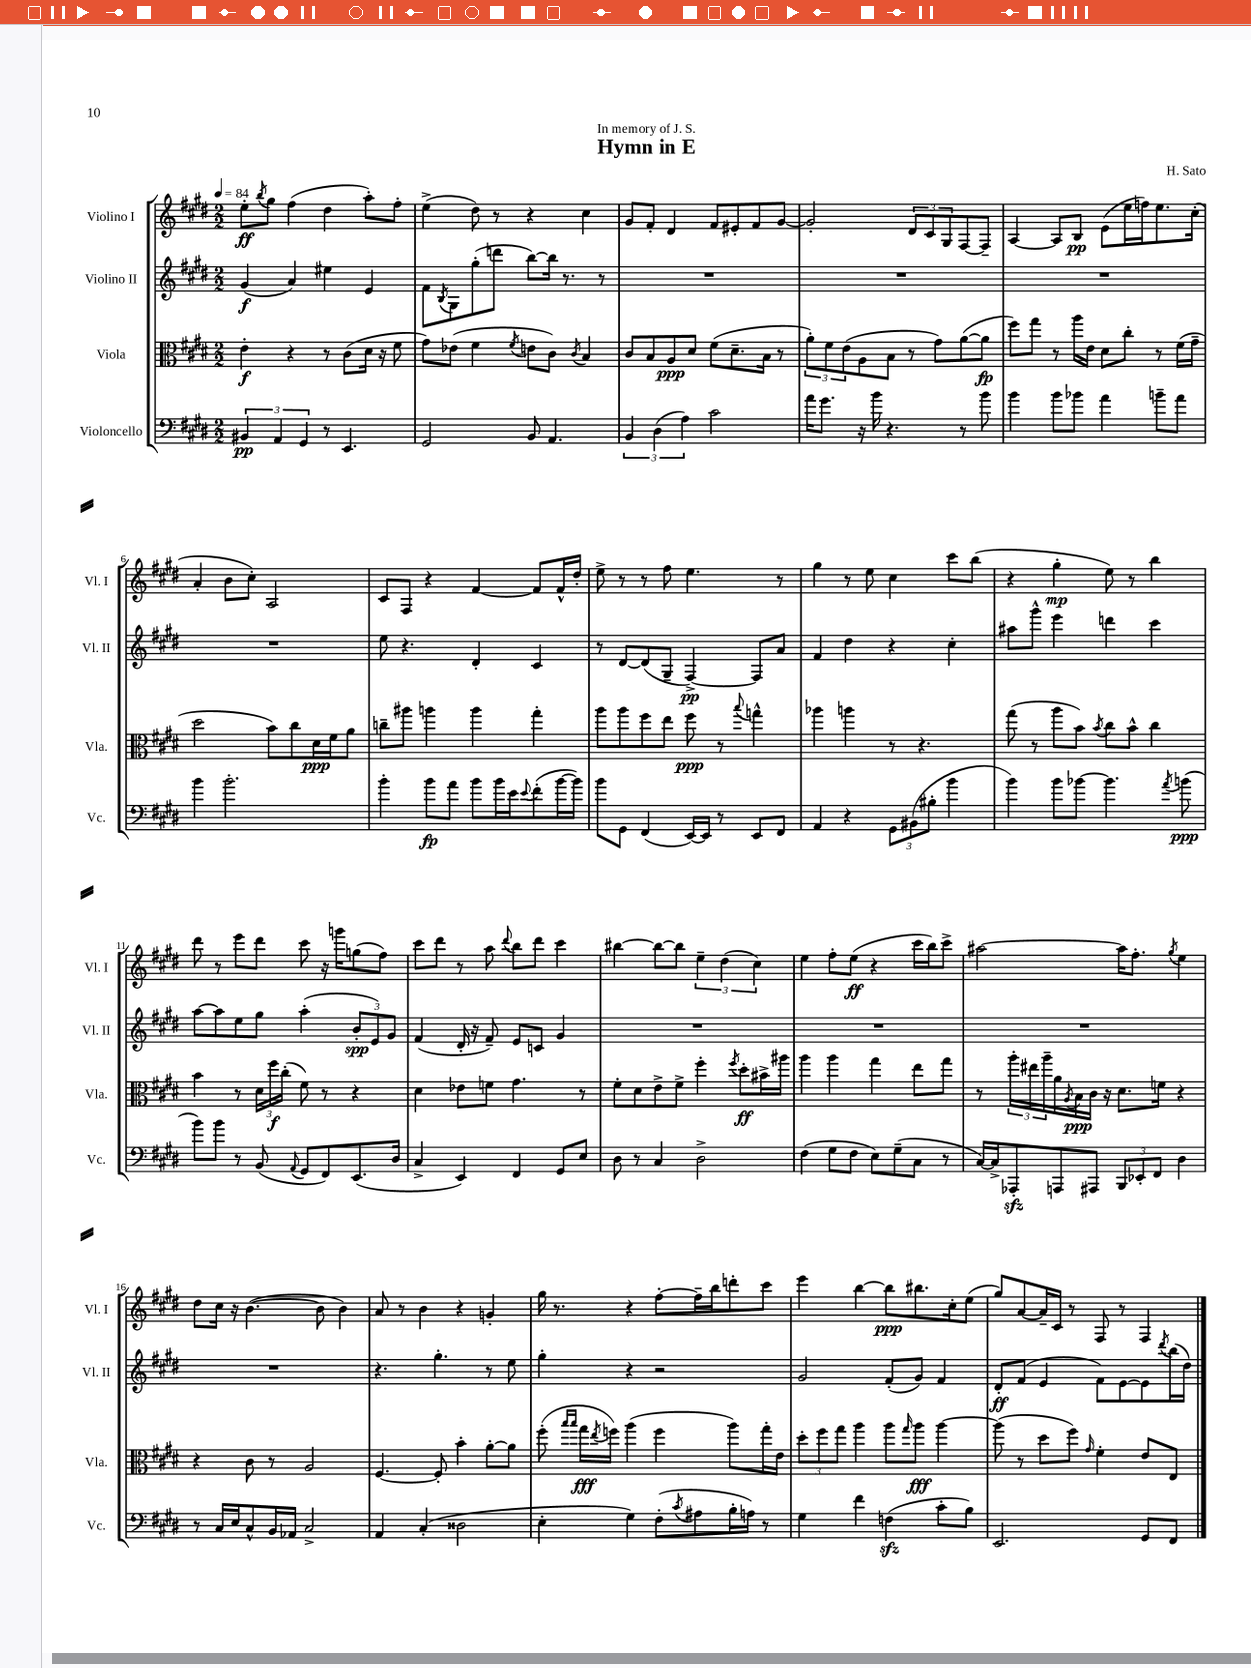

**kern	**dynam	**kern	**dynam	**kern	**dynam	**kern	**dynam
*part4	*part4	*part3	*part3	*part2	*part2	*part1	*part1
*staff4	*staff4	*staff3	*staff3	*staff2	*staff2	*staff1	*staff1
*I"Violoncello	*	*I"Viola	*	*I"Violino II	*	*I"Violino I	*
*I'Vc.	*	*I'Vla.	*	*I'Vl. II	*	*I'Vl. I	*
*clefF4	*	*clefC3	*	*clefG2	*	*clefG2	*
*k[f#c#g#d#]	*	*k[f#c#g#d#]	*	*k[f#c#g#d#]	*	*k[f#c#g#d#]	*
*M2/2	*	*M2/2	*	*M2/2	*	*M2/2	*
*MM84	*	*MM84	*	*MM84	*	*MM84	*
=1	=1	=1	=1	=1	=1	=1	=1
6BB#X/	pp	4e'\	f	(4g#/	f	8ee'\L	ff
.	.	.	.	.	.	8qbb/	.
.	.	.	.	.	.	8gg#\J	.
6AA/	.	.	.	.	.	.	.
.	.	4r	.	4a/)	.	(4ff#\	.
6GG#/	.	.	.	.	.	.	.
8r	.	8r	.	4ee#X\	.	4dd#\	.
4.EE/	.	(8c#\L	.	.	.	.	.
.	.	16d#\Jk	.	4e/	.	8aa'\L)	.
.	.	16r	.	.	.	.	.
.	.	8f#\	.	.	.	8ff#'\J	.
=2	=2	=2	=2	=2	=2	=2	=2
2GG#/	.	8g#\L)	.	8f#\L	.	(4ee^\	.
.	.	.	.	8qB/	.	.	.
.	.	(8e-X\J	.	8G#\	.	.	.
.	.	4f#\	.	(8gg#'\	.	8dd#\)	.
.	.	.	.	8dddn\J	.	8r	.
.	.	8qf#/	.	.	.	.	.
8BB/	.	8en\L	.	[8bb\L)	.	4r	.
4.AA/	.	8c#\J)	.	16bb\Jk]	.	.	.
.	.	.	.	8.r	.	.	.
.	.	8qc#/	.	.	.	.	.
.	.	4B/	.	.	.	4cc#\	.
.	.	.	.	8r	.	.	.
=3	=3	=3	=3	=3	=3	=3	=3
6BB/	.	8c#/L	.	1r	.	8g#/L	.
.	.	8B/	.	.	.	8f#'/J	.
(6D#\	.	.	.	.	.	.	.
.	.	8A/	ppp	.	.	4d#/	.
6A\)	.	.	.	.	.	.	.
.	.	8d#/J	.	.	.	.	.
2c#\	.	(8f#\L	.	.	.	8f#/L	.
.	.	8.d#~\	.	.	.	8e#X'/	.
.	.	.	.	.	.	8f#/	.
.	.	16B\Jk	.	.	.	.	.
.	.	8r	.	.	.	[8g#/J	.
=4	=4	=4	=4	=4	=4	=4	=4
16a\KL	.	12a'\L)	.	1r	.	2g#'/]	.
8.g#\J	.	.	.	.	.	.	.
.	.	12f#\	.	.	.	.	.
.	.	(12e\	.	.	.	.	.
16r	.	8A\	.	.	.	.	.
16b\	.	.	.	.	.	.	.
4.r	.	8B\J	.	.	.	.	.
.	.	8r	.	.	.	12d#/L	.
.	.	.	.	.	.	12c#/	.
.	.	8g#\L)	.	.	.	.	.
.	.	.	.	.	.	12G#/	.
8r	.	([8a\	.	.	.	[8F#/	.
8b\	.	8a\J]	fp	.	.	8F#~/J]	.
=5	=5	=5	=5	=5	=5	=5	=5
4b\	.	8ff#\L)	.	1r	.	[4A/	.
.	.	8gg#\J	.	.	.	.	.
8b\L	.	8r	.	.	.	8A/L]	.
8b-X\J	.	16aa\LL	.	.	.	8B/J	pp
.	.	16e\JJ	.	.	.	.	.
4a\	.	8d#\L	.	.	.	(8e\L	.
.	.	8cc#'\J	.	.	.	16ee\L	.
.	.	.	.	.	.	16ffn\J)	.
8bn~\L	.	8r	.	.	.	8.ee\	.
8a\J	.	(16f#\LL	.	.	.	.	.
.	.	16g#~\JJ	.	.	.	(16cc#'\Jk	.
!!LO:LB:g=z
=6	=6	=6	=6	=6	=6	=6	=6
4b\	.	2dd#\	.	1r	.	4a'/	.
2.b'\	.	.	.	.	.	8b\L	.
.	.	.	.	.	.	8cc#'\J)	.
.	.	8b\L)	.	.	.	2A/	.
.	.	8cc#\	.	.	.	.	.
.	.	16d#\L	ppp	.	.	.	.
.	.	16f#\J	.	.	.	.	.
.	.	8a\J	.	.	.	.	.
=7	=7	=7	=7	=7	=7	=7	=7
4b'\	.	8ccn~\L	.	8ee\	.	8c#/L	.
.	.	8aa#X\J	.	4.r	.	8F#/J	.
8b\L	fp	4aan\	.	.	.	4r	.
8a\J	.	.	.	.	.	.	.
8b\L	.	4aa\	.	4d#'/	.	[4f#/	.
16b\L	.	.	.	.	.	.	.
16e\J	.	.	.	.	.	.	.
8qqe/	.	.	.	.	.	.	.
(8f#'\	.	4gg#'\	.	4c#/	.	8f#/L]	.
[16b\L	.	.	.	.	.	16f#^^/L	.
16b\JJ])	.	.	.	.	.	16dd#'/JJ	.
=8	=8	=8	=8	=8	=8	=8	=8
8b\L	.	8aa\L	.	8r	.	8ee^\	.
8GG#\J	.	8aa\	.	[8d#/L	.	8r	.
(4FF#/	.	8ff#\	.	(8d#/]	.	8r	.
.	.	8ee\J	.	8G#~/J	.	8ff#\	.
[16EE/LL)	.	8ff#\	ppp	[4F#^/)	pp	4.ee\	.
16EE/JJ]	.	.	.	.	.	.	.
8r	.	8r	.	.	.	.	.
.	.	8qqbb/	.	.	.	.	.
8EE/L	.	4ggn^^\	.	8F#/L]	.	.	.
8FF#/J	.	.	.	8a/J	.	8r	.
=9	=9	=9	=9	=9	=9	=9	=9
4AA/	.	4aa-X\	.	4f#/	.	4gg#\	.
4r	.	4aan\	.	4dd#\	.	8r	.
.	.	.	.	.	.	8ee\	.
12GG#\L	.	8r	.	4r	.	4cc#\	.
(12BB#X\	.	.	.	.	.	.	.
.	.	4.r	.	.	.	.	.
12B#X'\J	.	.	.	.	.	.	.
4b\	.	.	.	4cc#'\	.	8ccc#\L	.
.	.	.	.	.	.	(8bb\J	.
=10	=10	=10	=10	=10	=10	=10	=10
4b\)	.	(8gg#\	.	8aa#X\L	.	4r	.
.	.	8r	.	8ggg#^^\J	.	.	.
8b\L	.	8aa\L	.	4eee\	.	4gg#'\	mp
[8b-X\J	.	8b\J)	.	.	.	.	.
.	.	8qb/	.	.	.	.	.
4.b-\]	.	8cc#\L	.	4dddn\	.	8ee\)	.
.	.	8b^^\J	.	.	.	8r	.
.	.	4cc#\	.	4ccc#\	.	4bb\	.
8qa/	.	.	.	.	.	.	.
(8bn\	ppp	.	.	.	.	.	.
!!LO:LB:g=z
=11	=11	=11	=11	=11	=11	=11	=11
8b\L)	.	4b\	.	[8aa\L	.	8ddd#\	.
8b\J	.	.	.	8aa\]	.	8r	.
8r	.	8r	.	8ee\	.	8eee\L	.
(8BB/	.	24d#\LL	.	8gg#\J	.	8ddd#\J	.
.	.	24ff#\	f	.	.	.	.
.	.	(24cc#'\JJ	.	.	.	.	.
8qqAA/	.	.	.	.	.	.	.
8GG#/L	.	8f#\)	.	(4aa'\	.	8ccc#\	.
8FF#/)	.	8r	.	.	.	16r	.
.	.	.	.	.	.	16gggn\KL	.
(8.EE/	.	4r	.	12b'/L	spp	(8ggn\	.
.	.	.	.	12e/)	.	.	.
.	.	.	.	.	.	8ff#\J)	.
.	.	.	.	12g#/J	.	.	.
16D#/Jk	.	.	.	.	.	.	.
=12	=12	=12	=12	=12	=12	=12	=12
4C#^/	.	4d#\	.	(4f#/	.	8ccc#\L	.
.	.	.	.	.	.	8ddd#\J	.
4EE/)	.	8e-X\L	.	16d#'/	.	8r	.
.	.	.	.	16r	.	.	.
.	.	8fn\J	.	8f#~/)	.	8aa\	.
.	.	.	.	.	.	8qqddd#/	.
4FF#/	.	4.g#\	.	8e/L	.	8bb\L	.
.	.	.	.	8cn/J	.	8ddd#\J	.
8GG#/L	.	.	.	4g#/	.	4ccc#\	.
8E/J	.	8r	.	.	.	.	.
=13	=13	=13	=13	=13	=13	=13	=13
8D#\	.	8f#'\L	.	1r	.	[4bb#X\	.
8r	.	8d#\	.	.	.	.	.
4C#/	.	8e^\	.	.	.	8bb#\L_	.
.	.	8f#^\J	.	.	.	8bb#\J]	.
2D#^\	.	4ff#'\	.	.	.	6ee~\	.
.	.	.	.	.	.	(6dd#\	.
.	.	8qff#/	.	.	.	.	.
.	.	8dd#'\L	ff	.	.	.	.
.	.	.	.	.	.	6cc#\)	.
.	.	16b#X^\L	.	.	.	.	.
.	.	16aa#X\JJ	.	.	.	.	.
=14	=14	=14	=14	=14	=14	=14	=14
(4F#\	.	4aa\	.	1r	.	4ee\	.
8G#\L	.	4aa\	.	.	.	8ff#'\L	.
8F#\J	.	.	.	.	.	(8ee\J	ff
8E\L)	.	4gg#\	.	.	.	4r	.
(8G#~\	.	.	.	.	.	.	.
8C#\J	.	8ee\L	.	.	.	16ccc#\LL	.
.	.	.	.	.	.	16bb\J)	.
8r	.	8gg#\J	.	.	.	8ccc#^\J	.
=15	=15	=15	=15	=15	=15	=15	=15
[16C#/LL)	.	8r	.	1r	.	[2aa#X\	.
16C#^/J]	.	.	.	.	.	.	.
8AAA-Xzz'/	.	24aa'\LL	.	.	.	.	.
.	.	24ee#X\	.	.	.	.	.
.	.	24aa~\	.	.	.	.	.
8AAAn/	.	16a\	.	.	.	.	.
.	.	8qA/	.	.	.	.	.
.	.	16B\	ppp	.	.	.	.
8AAA#X/J	.	16c#\JJ	.	.	.	.	.
.	.	16r	.	.	.	.	.
12BBB/L	.	8.d#\L	.	.	.	16aa#\KL]	.
.	.	.	.	.	.	8.ff#'\J	.
12EE-X'/	.	.	.	.	.	.	.
12FF#/J	.	.	.	.	.	.	.
.	.	16fn\Jk	.	.	.	.	.
.	.	.	.	.	.	8qgg#/	.
4D#\	.	4r	.	.	.	4ee\	.
!!LO:LB:g=z
=16	=16	=16	=16	=16	=16	=16	=16
8r	.	4r	.	1r	.	8dd#\L	.
16C#/LL	.	.	.	.	.	16cc#\Jk	.
16E/J	.	.	.	.	.	16r	.
8C#^^/	.	8c#\	.	.	.	([4.b\	.
16BB/L	.	8r	.	.	.	.	.
16AA-X/JJ	.	.	.	.	.	.	.
2C#^/	.	2A/	.	.	.	.	.
.	.	.	.	.	.	8b\]	.
.	.	.	.	.	.	4b\)	.
=17	=17	=17	=17	=17	=17	=17	=17
4AA/	.	[4.F#/	.	4.r	.	8a/	.
.	.	.	.	.	.	8r	.
(4C#'/	.	.	.	.	.	4b\	.
.	.	8F#'/]	.	4.gg#'\	.	.	.
2D##X\	.	4b'\	.	.	.	4r	.
.	.	[8a'\L	.	8r	.	4gn'/	.
.	.	8a\J]	.	8ee\	.	.	.
=18	=18	=18	=18	=18	=18	=18	=18
4E'\	.	(8ff#'\	.	4gg#'\	.	16gg#\	.
.	.	.	.	.	.	8.r	.
.	.	16qqbb/LL	.	.	.	.	.
.	.	16qqbb/JJ	.	.	.	.	.
.	.	16gg#\LL	fff	.	.	.	.
.	.	8qee/	.	.	.	.	.
.	.	16ffn\JJ)	.	.	.	.	.
4G#\)	.	(4aa\	.	4r	.	4r	.
(8F#'\L	.	4ff\	.	2r	.	[8ff#'\L	.
8qc#/	.	.	.	.	.	.	.
8A#X\	.	.	.	.	.	16ff#~\L]	.
.	.	.	.	.	.	16bb\J	.
16B'\L	.	8aa\L)	.	.	.	8dddn'\	.
16An\JJ)	.	.	.	.	.	.	.
8r	.	16gg#'\L	.	.	.	8ccc#\J	.
.	.	16e\JJ	.	.	.	.	.
=19	=19	=19	=19	=19	=19	=19	=19
4G#\	.	12dd#'\L	.	2g#/	.	4eee\	.
.	.	12ff#\	.	.	.	.	.
.	.	12gg#\J	.	.	.	.	.
4f#\	.	4aa\	.	.	.	[4bb\	.
(4Fnzz\	.	8aa\L	.	(8f#'/L	.	8bb\L]	ppp
.	.	16qqgg#/	.	.	.	.	.
.	.	8aa\J	fff	8g#/J)	.	8.bb#X\	.
8c#'\L	.	[4aa\	.	4f#/	.	.	.
.	.	.	.	.	.	16cc#'\k	.
8B\J)	.	.	.	.	.	(8ee\J	.
=20	=20	=20	=20	=20	=20	=20	=20
2.EE/	.	(8aa\]	.	8d#'/L	ff	8gg#/L)	.
.	.	8r	.	(8f#/J	.	[8a/	.
.	.	8dd#\L	.	4e/	.	16a~/L]	.
.	.	.	.	.	.	16c#/JJ	.
.	.	8ff#\J)	.	.	.	8r	.
.	.	16qqg#/	.	.	.	.	.
.	.	4f#'\	.	8f#\L)	.	8F#/	.
.	.	.	.	[8e\	.	8r	.
8GG#/L	.	8e/L	.	8e\]	.	4F#/	.
.	.	.	.	8qddd#/	.	.	.
8FF#/J	.	8E/J	.	(16bb\L	.	.	.
.	.	.	.	16dd#\JJ)	.	.	.
==	==	==	==	==	==	==	==
*-	*-	*-	*-	*-	*-	*-	*-
